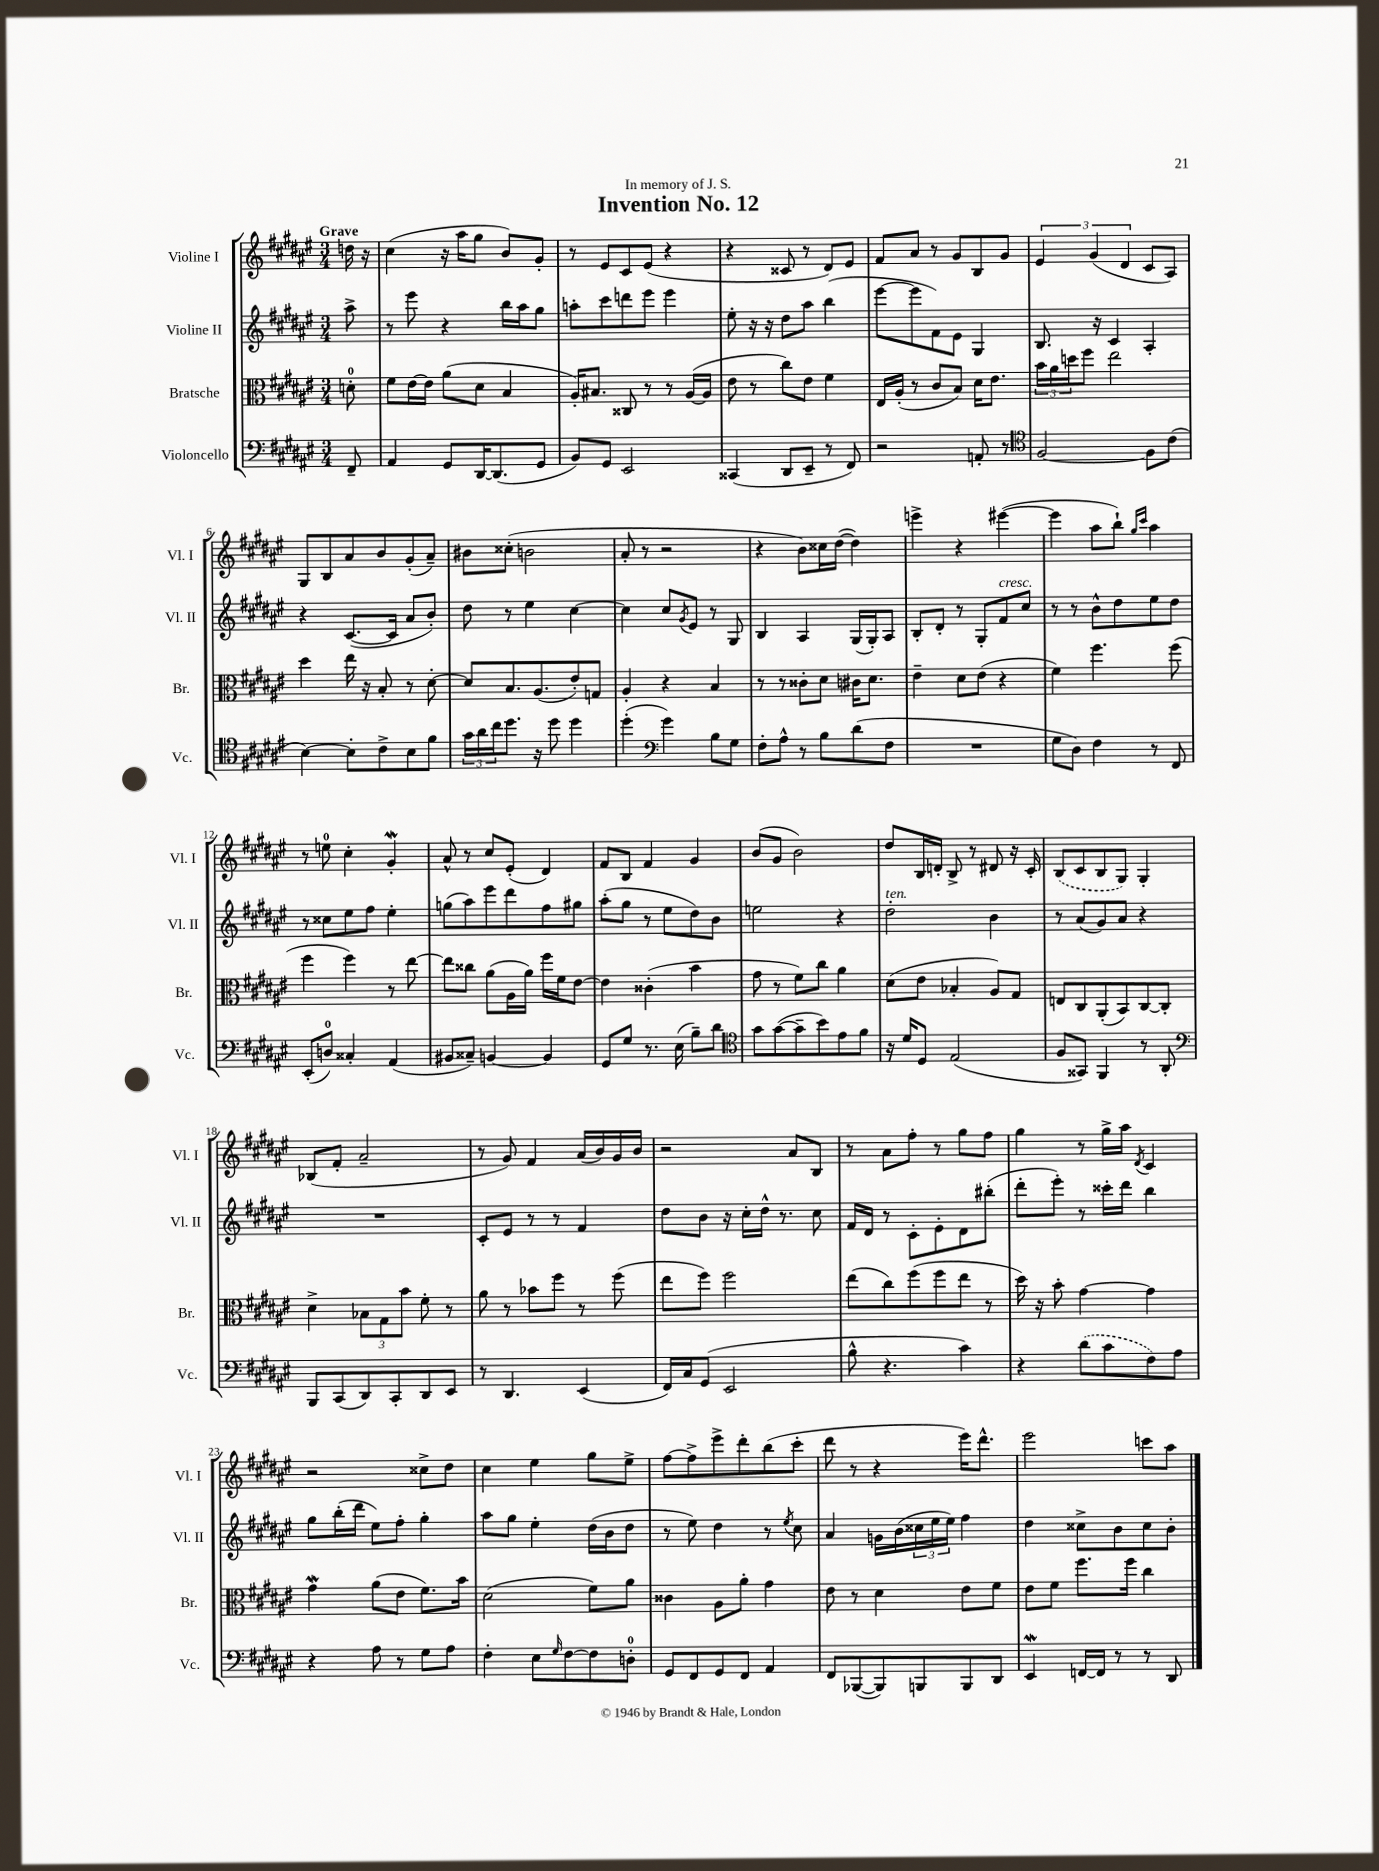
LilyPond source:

\header { title = "Invention No. 12" dedication = "In memory of J. S." }
<<
\new StaffGroup <<
\new Staff = "s0" \with { instrumentName = "Violine I" shortInstrumentName = "Vl. I" } {
    \clef treble \key fis \major \numericTimeSignature \time 3/4 \partial 8 \tempo "Grave"
    d''16 r16 |
    cis''4( r16 ais''16 gis''8 b'8) gis'8-. |
    r8 eis'8 cis'8 eis'8( r4 |
    r4 cisis'8 r8 dis'8) eis'8 |
    fis'8 ais'8 r8 gis'8 b8 gis'8 |
    \tuplet 3/2 { eis'4 gis'4( dis'4 } cis'8 ais8) |
    gis8 b8 ais'8 b'8 gis'8-.( ais'8--) |
    bis'8 cisis''8-.( b'2 |
    ais'8-. r8 r2 |
    r4 b'8) cisis''16 dis''16~( dis''4) |
    e'''4-> r4 eis'''4~( |
    eis'''4 ais''8 b''8-!) \grace { gis''16 cis'''16 } ais''4 |
    r8 e''8-0 cis''4-. gis'4-.\mordent |
    ais'8-^ r8 cis''8 eis'8-.( dis'4) |
    fis'8 b8 fis'4 gis'4 |
    b'8( gis'8 b'2) |
    dis''8 b16 d'16-. b8-> r8 dis'8 r16 cis'16-. |
    \once \slurDashed b8( cis'8 b8 gis8) gis4-. |
    bes8( fis'8-. ais'2-- |
    r8 gis'8) fis'4 ais'16( b'16) gis'16 b'16 |
    r2 ais'8 b8 |
    r8 ais'8 fis''8-. r8 gis''8 fis''8 |
    gis''4 r8 gis''16-> ais''16 \acciaccatura { dis'8 } cis'4 |
    r2 cisis''8-> dis''8 |
    cis''4 eis''4 gis''8 eis''8-> |
    fis''8~ fis''8-> eis'''8-> dis'''8-. b''8( cis'''8-. |
    dis'''8 r8 r4 eis'''16) dis'''8.-^ |
    eis'''2 c'''8 ais''8 \bar "|." |
}
\new Staff = "s1" \with { instrumentName = "Violine II" shortInstrumentName = "Vl. II" } {
    \clef treble \key fis \major \numericTimeSignature \time 3/4 \partial 8
    ais''8-> |
    r8 eis'''8 r4 b''16 ais''16 gis''8 |
    a''8-. cis'''8 d'''8 eis'''8 eis'''4 |
    eis''8-. r16 r16 dis''8 ais''8 b''4( |
    eis'''8~ eis'''8 fis'8) eis'8 gis4 |
    b8. r16 cis'4 ais4-. |
    r4 cis'8.~( cis'16 ais'8 b'8-.) |
    dis''8 r8 eis''4 cis''4~ |
    cis''4 cis''8 \acciaccatura { gis'8 } eis'8 r8 gis8 |
    b4 ais4 gis16( gis16-.) ais8 |
    b8-. dis'8-. r8 gis8-. fis'8^\markup { \italic "cresc." } cis''8 |
    r8 r8 b'8-^ dis''8 eis''8 dis''8 |
    r8 cisis''8 eis''8 fis''8 eis''4-. |
    g''8( ais''8) eis'''8 dis'''8 fis''8 gis''8 |
    ais''8-.( gis''8 r8 eis''8 dis''8) b'8 |
    e''2 r4 |
    dis''2-.^\markup { \italic "ten." } b'4 |
    r8 ais'8( gis'8) ais'8 r4 |
    R2. |
    cis'8-. eis'8 r8 r8 fis'4 |
    dis''8 b'8 r16 cis''16-. dis''16-^ r8. cis''8 |
    fis'16 dis'16 r8 cis'8-. eis'8-. dis'8 bis''8-.( |
    dis'''8-. eis'''8-.) r8 cisis'''16-. dis'''16 b''4 |
    gis''8 b''16-.( dis'''16 eis''8) fis''8-. gis''4-. |
    ais''8 gis''8 eis''4-. dis''16( b'16 dis''8 |
    r8 eis''8) dis''4 r8 \acciaccatura { eis''8 } cis''8 |
    ais'4 g'16 b'16( \tuplet 3/2 { cisis''16 eis''16 eis''16) } fis''4 |
    dis''4 cisis''8-> b'8 cisis''8 b'8-. \bar "|." |
}
\new Staff = "s2" \with { instrumentName = "Bratsche" shortInstrumentName = "Br." } {
    \clef alto \key fis \major \numericTimeSignature \time 3/4 \partial 8
    d'8-0-. |
    fis'8 eis'16~ eis'16 ais'8( dis'8 b4 |
    ais16-.) bis8. cisis8 r8 r8 ais16~( ais16 |
    eis'8 r8 cis''8) eis'8 fis'4 |
    eis16 ais16-.( r8 cis'8 b8) dis'16 eis'8. |
    \tuplet 3/2 { b'16 ais'16 d''16 } fis''8 eis''2 |
    dis''4 eis''16 r16 b8-. r8 dis'8~-. |
    dis'8 b8. ais8.( eis'8-.) g8 |
    ais4-. r4 b4 |
    r8 r8 cisis'8-. dis'8 cis'16 dis'8. |
    eis'4-- dis'8 eis'8( r4 |
    fis'4) fis''4. fis''8( |
    fis''4 fis''4) r8 eis''8~ |
    eis''8 cisis''8 ais'8( ais16 ais'16) fis''16 fis'16 eis'8~ |
    eis'4 cisis'4-.( b'4 |
    gis'8 r8 fis'8) cis''8 ais'4 |
    dis'8( eis'8 bes4-. ais8) gis8 |
    e8 cis8 ais,8-.( b,8) cis8~ cis8-. |
    dis'4-> \tuplet 3/2 { bes8 gis8 b'8 } fis'8-. r8 |
    ais'8 r8 bes'8 fis''8 r8 fis''8( |
    eis''8 fis''8) fis''2 |
    eis''8( cis''8) fis''8( fis''8 eis''8 r8 |
    dis''16) r16 b'8-. gis'4~ gis'4 |
    gis'4\mordent ais'8( eis'8 fis'8.) b'16 |
    dis'2( fis'8) ais'8 |
    cisis'4 ais8 ais'8-. gis'4 |
    eis'8 r8 dis'4 eis'8 fis'8 |
    eis'8 fis'8 fis''8. fis''16 cis''4 \bar "|." |
}
\new Staff = "s3" \with { instrumentName = "Violoncello" shortInstrumentName = "Vc." } {
    \clef bass \key fis \major \numericTimeSignature \time 3/4 \partial 8
    fis,8-- |
    ais,4 gis,8 dis,16~ dis,8.( gis,8 |
    b,8) gis,8 eis,2 |
    cisis,4( dis,8 eis,8-- r8 fis,8) |
    r2 a,8-. r8 |
    \clef tenor fis2~ fis8 cis'8( |
    b4~) b8-. cis'8-> b8 fis'8 |
    \tuplet 3/2 { gis'16 ais'16 cis''16 } dis''8. r16 dis''8 dis''4 |
    dis''4-.( \clef bass gis'4) b8 gis8 |
    fis8-. ais8-^ r8 b8 dis'8( fis8 |
    R2. |
    gis8 dis8) fis4 r8 fis,8 |
    eis,8-.( d8-0) cisis4-. ais,4( |
    bis,8 cisis8--) b,4~ b,4 |
    gis,8 gis8 r8. eis16( b8--) dis'8 |
    \clef tenor gis'8 gis'8~( gis'8-- b'8) eis'8 fis'8 |
    r16 dis'16 dis8 eis2( |
    fis8 gisis,8) fis,4 r8 ais,8-. |
    \clef bass b,,8 cis,8( dis,8) cis,8-. dis,8 eis,8 |
    r8 dis,4. eis,4( |
    fis,16) cis16 gis,8( eis,2 |
    b8-^ r4. cis'4) |
    r4 \once \slurDashed dis'8( cis'8 fis8) ais8 |
    r4 ais8 r8 gis8 ais8 |
    fis4-. eis8 \grace { gis16 } fis8~ fis8 d8-0-. |
    gis,8 fis,8 gis,8 fis,8 ais,4 |
    fis,8 bes,,8~( bes,,8) b,,8 b,,8 dis,8 |
    eis,4\mordent f,16~ f,16 r8 r8 dis,8 \bar "|." |
}
>>
>>
